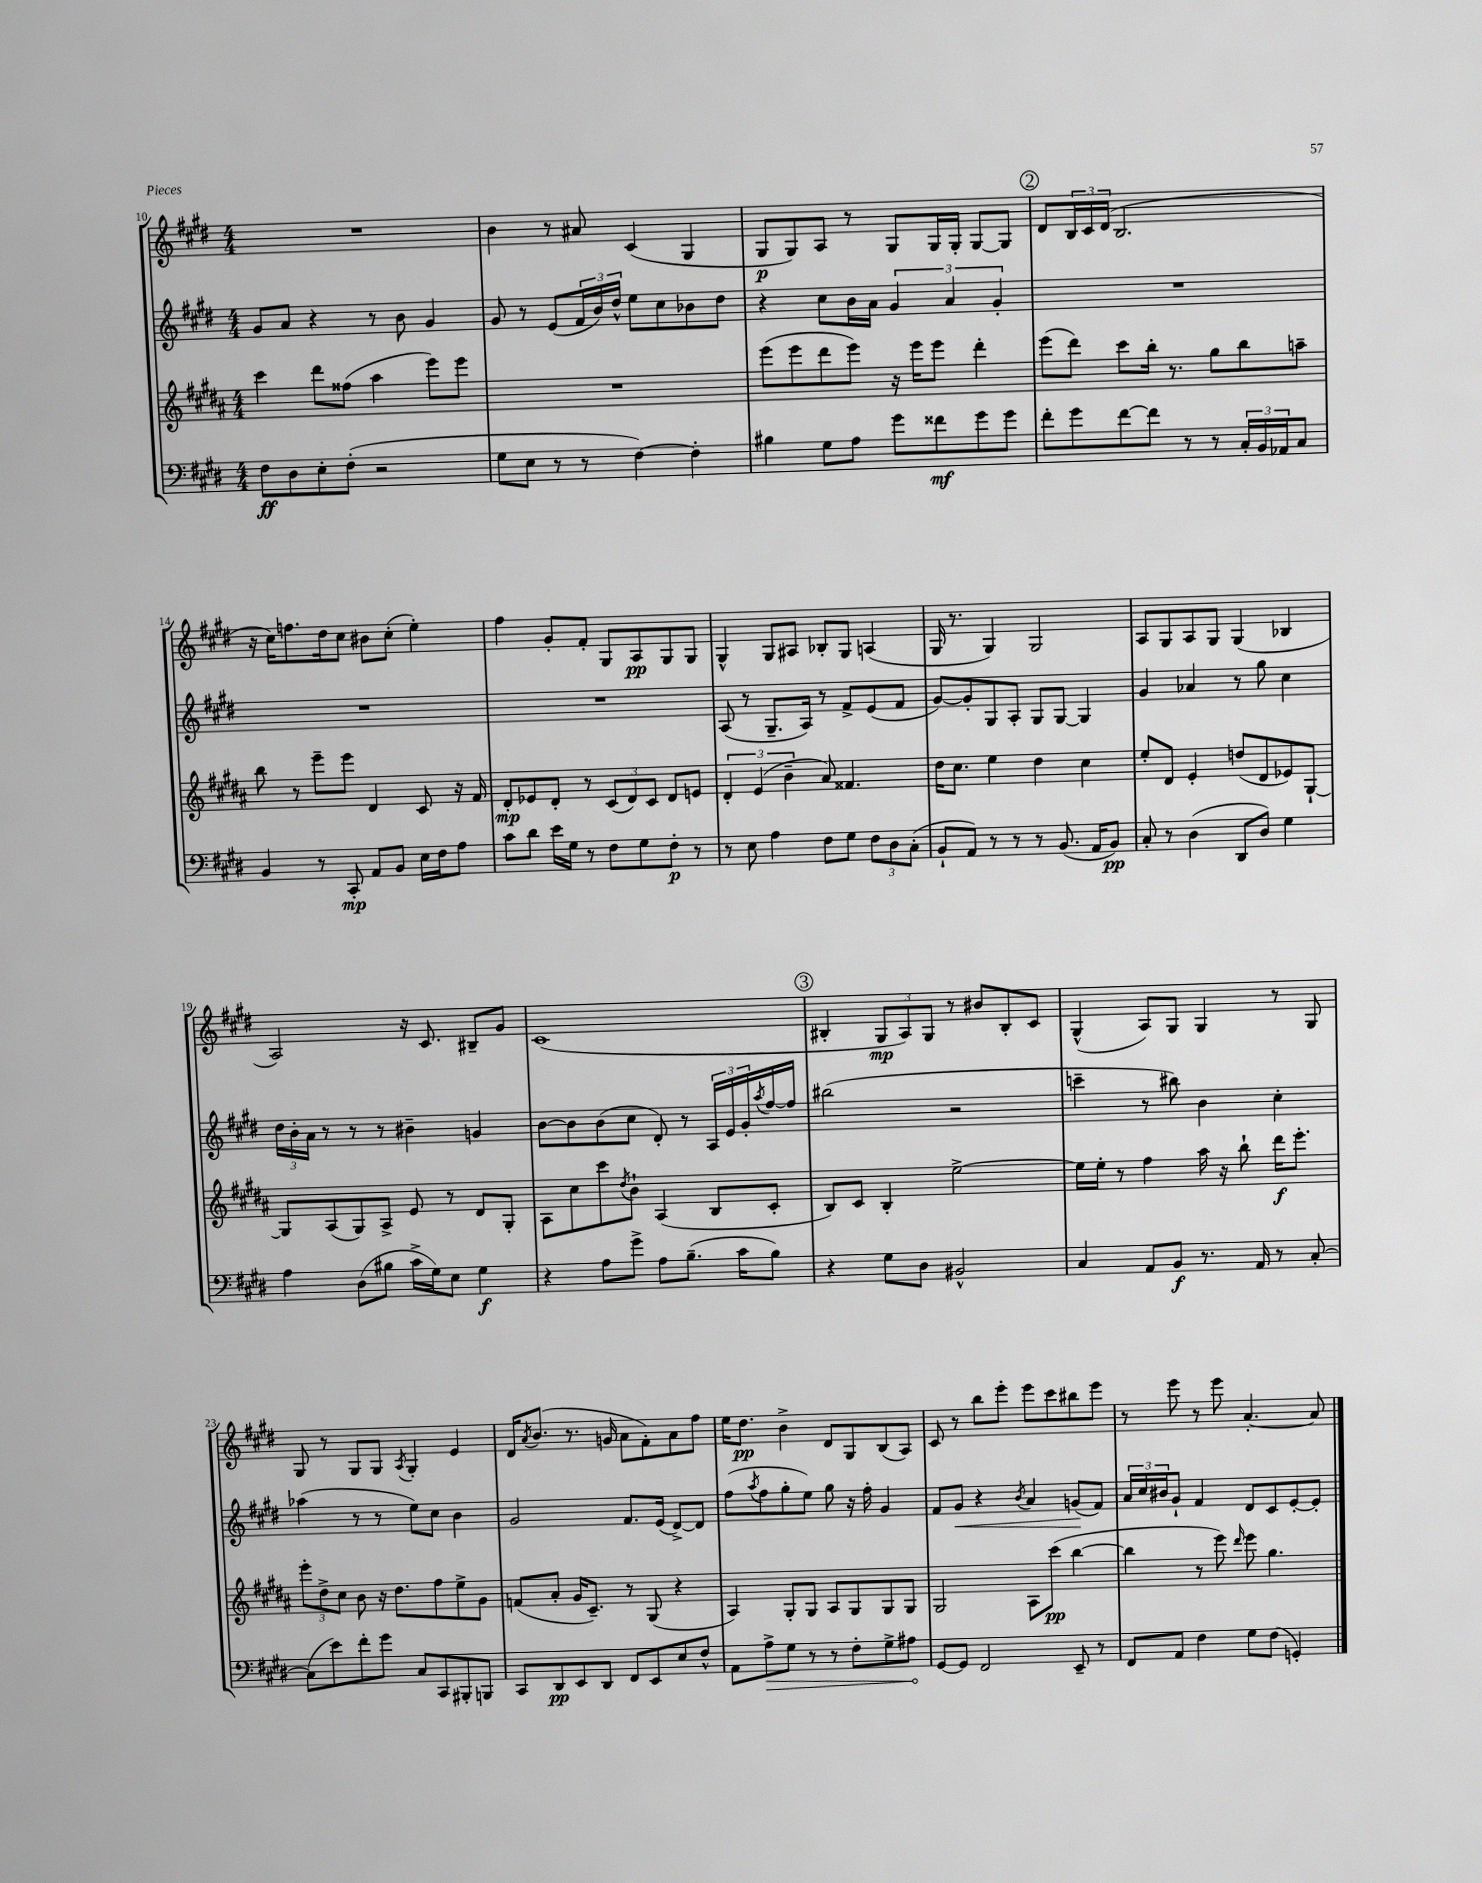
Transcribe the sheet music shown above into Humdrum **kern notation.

**kern	**kern	**kern	**kern
*staff4	*staff3	*staff2	*staff1
*clefF4	*clefG2	*clefG2	*clefG2
*k[f#c#g#d#]	*k[f#c#g#d#a#]	*k[f#c#g#d#]	*k[f#c#g#d#]
*M4/4	*M4/4	*M4/4	*M4/4
8F#\L	4ccc#\	8g#/L	1r
8D#\	.	8a/J	.
8E'\	8ddd#\L	4r	.
(8F#'\J	(8ff##\J	.	.
2r	4aa#\	8r	.
.	.	8b\	.
.	8eee\L)	4g#/	.
.	8eee\J	.	.
=	=	=	=
8G#\L	1r	8g#/	4b\
8E\J	.	8r	.
8r	.	(8e/L	8r
8r	.	24f#/L	8a#/
.	.	24b/)	.
.	.	24dd#^^/JJ	.
[4F#\)	.	8ee\L	(4c#/
.	.	8cc#\	.
4F#'\]	.	8b-\	4G#/
.	.	8dd#\J	.
=	=	=	=
4B#\	(8eee\L	4r	8G#/L
.	8eee\	.	8G#/)
8G#\L	8ddd#\	8cc#\L	8A/J
8A\J	8eee\J)	16b\L	8r
.	.	16a\JJ	.
8g#\L	16r	6g#/	8G#/L
.	16eee\LK	.	.
8f##\	8eee\J	.	16G#/L
.	.	6a/	.
.	.	.	16G#'/JJ
8g#\	4ddd#'\	.	[8G#/L
.	.	6g#'/	.
8g#\J	.	.	8G#/]J
=	=	=	=
8f#'\L	(8eee\L	1r	8d#/L
8g#\	8ddd#\J)	.	24B/L
.	.	.	24c#/
.	.	.	(24d#/JJ
[8f#\	8ccc#\L	.	2.B/
8f#\]J	16bb'\Jk	.	.
.	8.r	.	.
8r	.	.	.
8r	8gg#\L	.	.
24C#'/LL	8bb\	.	.
24BB/	.	.	.
24AA-/J	.	.	.
8C#/J	8aa~\J	.	.
=	=	=	=
4BB/	8bb\	1r	16r
.	.	.	16cc#\LK)
.	8r	.	8.ff\
8r	8eee~\L	.	.
.	.	.	16dd#\k
8CC#'/	8eee\J	.	8cc#\J
8AA/L	4d#/	.	8b#\L
8BB/J	.	.	(8cc#'\J
16E\LL	8c#/	.	4ee'\)
16F#\J	.	.	.
8A\J	16r	.	.
.	16f#/	.	.
=	=	=	=
8c#\L	8d#'/L	1r	4ff#\
8d#\J	8e-/	.	.
16e\LL	8d#'/J	.	8g#'/L
16G#\JJ	.	.	.
8r	8r	.	8f#'/J
8F#\L	(12c#/L	.	8G#/L
.	12d#/)	.	.
8G#\	.	.	8A/
.	12c#/J	.	.
8F#'\J	8d#/L	.	8G#/
8r	8e/J	.	8G#/J
=	=	=	=
8r	6d#'/	(8A/	4G#^^/
8E\	.	8r	.
.	(6e/	.	.
4A\	.	8.G#~/L	8G#/L
.	6b~\	.	.
.	.	.	8A#/J
.	.	16A/Jk)	.
8F#\L	8a#/)	8r	8B-'/L
8G#\J	4.f##/	8f#^/L	8G#/J
12F#\L	.	(8e/	(4A/
12D#\	.	.	.
.	.	8f#/J	.
(12C#'\J	.	.	.
=	=	=	=
8BB`/L	16dd#\LK	[8g#/L)	16G#/
.	8.cc#\J	.	8.r
8AA/J)	.	8g#'/]	.
8r	4ee\	8G#/	4G#/)
8r	.	8A'/J	.
8r	4dd#\	8G#/L	2G#/
(8.BB/	.	[8G#/J	.
.	4cc#\	4G#/]	.
16AA/LK	.	.	.
8BB/J)	.	.	.
=	=	=	=
8C#'/	8ee'/L	4g#/	8A/L
8r	8d#/J	.	8G#/
(4D#\	4e'/	4a-/	8A/
.	.	.	8G#/J
8DD#/L	(8dd/L	8r	(4G#/
8D#/J)	8d#/	8gg#\	.
4G#\	8e-/)	4cc#\	4B-/
.	[8G#`/J	.	.
=	=	=	=
4A\	8G#/]L	24dd#\LL	2A/)
.	.	24b'\	.
.	.	24a\JJ	.
.	(8A#/	8r	.
(8D#\L	8G#/)	8r	.
8B#\J	8A#^/J	8r	.
16c#^\LL	8e/	4b#~\	16r
16G#\J)	.	.	8.c#/
8E\J	8r	.	.
4G#\	8d#/L	4g/	8B#~/L
.	8G#'/J	.	8g#/J
=	=	=	=
4r	8A#\L	[8b\L	(1c#
.	8cc#\	8b\]	.
8A\L	8ccc#\	(8b\	.
.	8qdd#/	.	.
8g#^\J	8b`\J	8cc#\J	.
8A\L	(4A#/	8d#'/)	.
(8.B~\J	.	8r	.
.	8B/L	24A/LL	.
.	.	24e/	.
16c#\LK	.	.	.
.	.	24g#'/	.
.	.	8qaa/	.
8B\J)	8c#'/J	[16ff#/	.
.	.	16ff#/]JJ	.
=	=	=	=
4r	8B/L)	(2bb#\	4B#'/
.	8c#/J	.	.
8G#\L	4B'/	.	12G#/L
.	.	.	12A/)
8D#\J	.	.	.
.	.	.	12G#/J
2BB#^^/	[2ee^\	2r	8r
.	.	.	8b#/L
.	.	.	8B#'/
.	.	.	8c#/J
=	=	=	=
4C#/	16ee\]LL	4ccc~\	(4G#^^/
.	16ee'\JJ	.	.
.	8r	.	.
8AA/L	4ff#\	8r	8A/L)
8BB/J	.	8bb#\)	8G#/J
8.r	16aa#\	4b\	4G#/
.	16r	.	.
.	8bb`\	.	.
16AA/	.	.	.
8r	16ddd#\LK	4cc#'\	8r
.	8.eee'\J	.	.
[8C#'/	.	.	8G#/
=	=	=	=
(8C#\]L	12eee'\L	(4aa-\	8G#/
.	12dd#^\	.	.
8e\)	.	.	8r
.	12cc#\J	.	.
8f#'\	8b\	8r	8G#/L
8g#\J	16r	8r	8G#/J
.	8.dd#\L	.	.
.	.	.	8qA/
8C#/L	.	8ee\L)	4G#'/
8CC#/	8ff#\	8cc#\J	.
8BBB#'/	8ee^\	4b\	4e/
8BBB/J	8g#\J	.	.
=	=	=	=
8CC#/L	(8f/L	2g#/	16d#/LK
.	.	.	8qa/
.	.	.	(8.b/J
8DD#/	8a#'/J	.	.
8EE/	16g#/LK	.	8.r
.	8.c#~/J)	.	.
8DD#/J	.	.	.
.	.	.	16g/
8FF#/L	8r	8.f#/L	8a\L
8EE/	(8G#/	.	8f#'\)
.	.	(16e/Jk	.
8E/	4r	[8d#^/L)	8a\
8F#^^/J	.	8d#/]J	8ff#\J
=	=	=	=
8AA\L	4A#/)	(8ff#\L	16ee\LK
.	.	.	8.dd#\J
.	.	8qaa/	.
8A^\	.	8ff#\	.
8G#\J	8G#'/L	8gg#'\	4b^\
8r	8G#/J	8ee\J)	.
8r	8A#/L	8gg#\	8d#/L
8F#'\L	8G#/	16r	8G#/
.	.	16ff#'\	.
8G#^\	8G#/	4g#/	(8B/
8A#\J	8G#/J	.	8A/J)
=	=	=	=
[8GG#/L	2G#/	8f#/L	8c#/
8GG#/]J	.	8g#/J	8r
2FF#/	.	4r	8bb\L
.	.	.	8eee'\J
.	.	8qb/	.
.	8A#\L	4a/	8eee\L
.	(8ccc#\J	.	8ccc#\
8EE~/	[4bb\	(8g/L	8bb#\
8r	.	8f#/J)	8eee\J
=	=	=	=
8FF#/L	4bb\]	24a/LL	8r
.	.	24cc#/	.
.	.	24b#/J	.
8AA/J	.	8g#`/J	8eee\
4F#\	8r	4f#/	8r
.	8eee\)	.	8eee\
.	16qqddd#/	.	.
8G#\L	8eee\	8d#/L	[4.a'/
(8F#\J	4.gg#\	8c#/	.
4GG'/)	.	[8e'/	.
.	.	8e'/]J	8a/]
==	==	==	==
*-	*-	*-	*-
